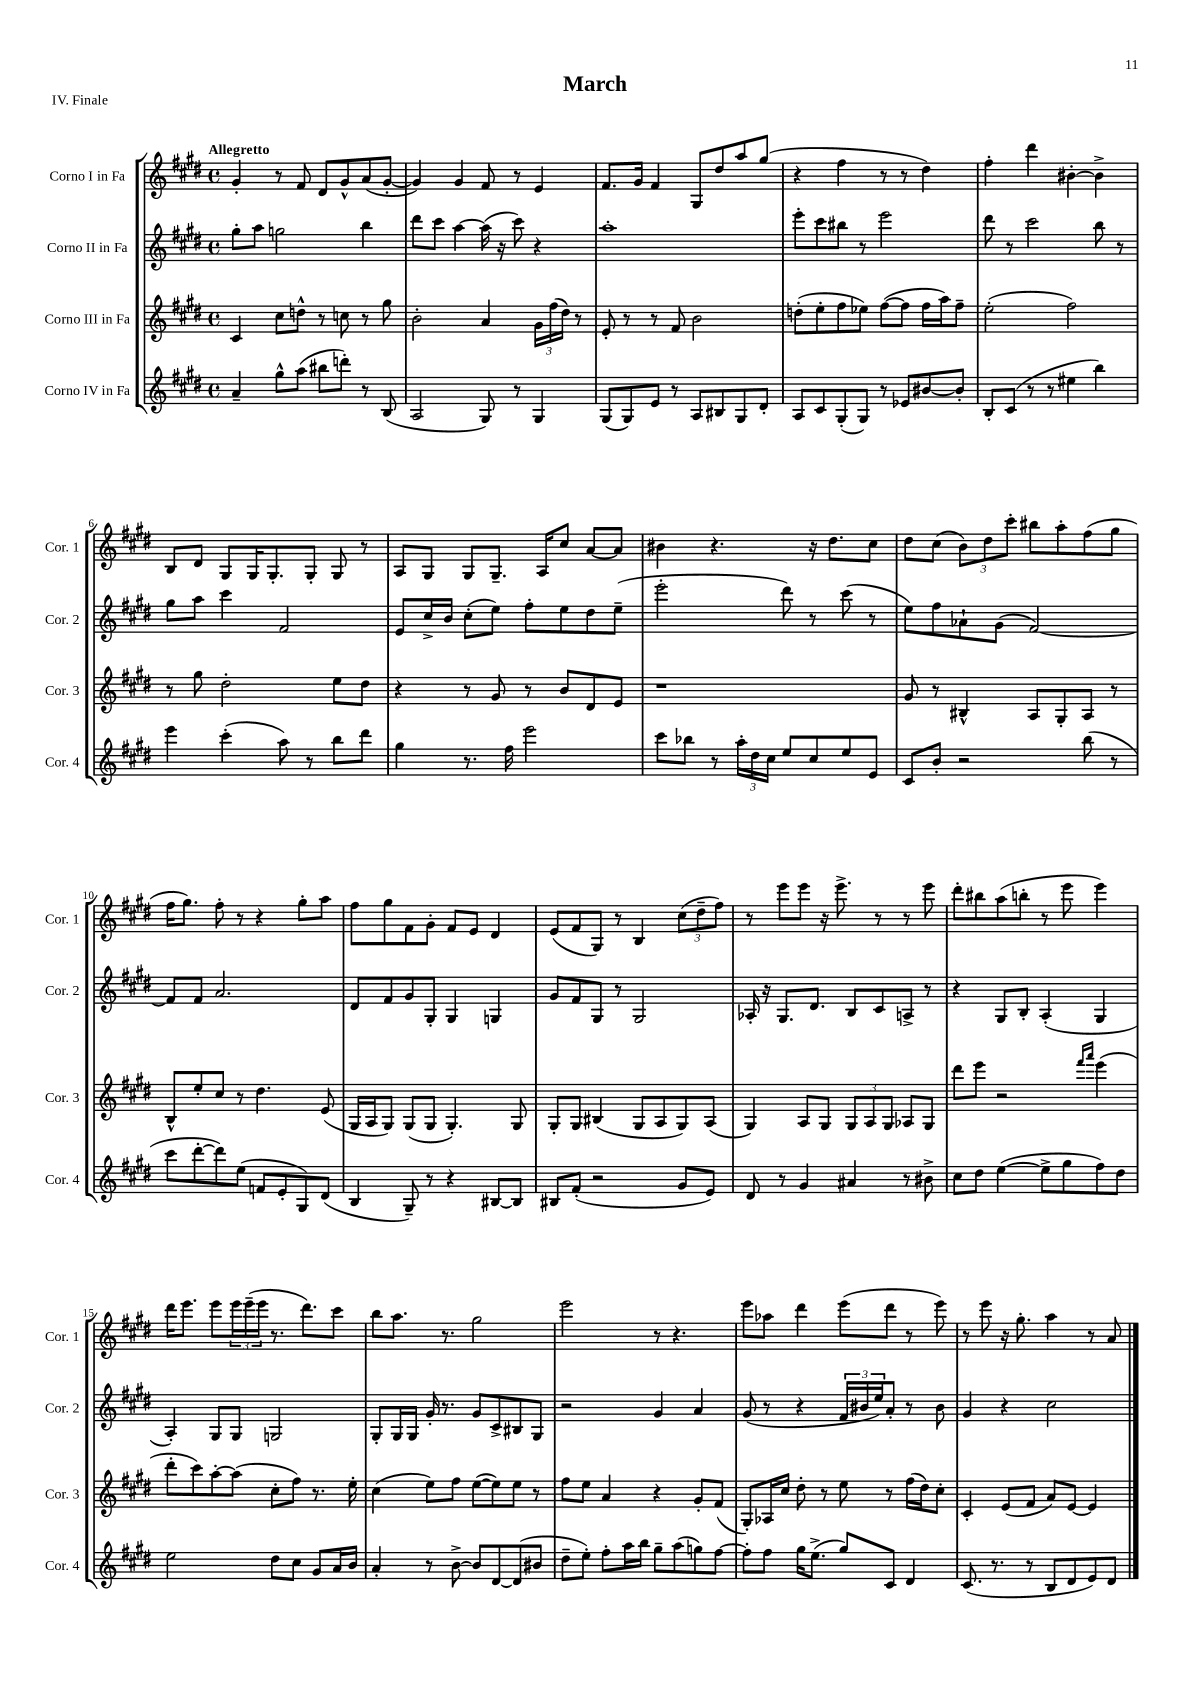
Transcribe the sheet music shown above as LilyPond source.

\header { title = "March" piece = "IV. Finale" }
<<
\new StaffGroup <<
\new Staff = "s0" \with { instrumentName = "Corno I in Fa" shortInstrumentName = "Cor. 1" } {
    \clef treble \key e \major \defaultTimeSignature \time 4/4 \tempo "Allegretto"
    gis'4-. r8 fis'8 dis'8 gis'8-^ a'8( gis'8~-. |
    gis'4) gis'4 fis'8 r8 e'4 |
    fis'8. gis'16 fis'4 gis8 dis''8 a''8 gis''8( |
    r4 fis''4 r8 r8 dis''4) |
    fis''4-. dis'''4 bis'4~-. bis'4-> |
    b8 dis'8 gis8 gis16 gis8.-. gis8-. gis8 r8 |
    a8 gis8 gis8 gis8.-- a16 cis''8 a'8~ a'8 |
    bis'4 r4. r16 dis''8. cis''8 |
    dis''8 cis''8( \tuplet 3/2 { b'8) dis''8 cis'''8-. } bis''8 a''8-. fis''8( gis''8 |
    fis''16 gis''8.) fis''8-. r8 r4 gis''8-. a''8 |
    fis''8 gis''8 fis'8 gis'8-. fis'8 e'8 dis'4 |
    e'8( fis'8 gis8) r8 b4 \tuplet 3/2 { cis''8( dis''8-- fis''8) } |
    r8 e'''8 e'''8 r16 e'''8.-> r8 r8 e'''8 |
    dis'''8-. bis''8 a''8( b''8-. r8 e'''8 e'''4) |
    dis'''16 e'''8. e'''8 \tuplet 3/2 { e'''16 e'''16--( e'''16 } r8. dis'''8.) cis'''8 |
    b''8 a''8. r8. gis''2 |
    e'''2 r8 r4. |
    e'''8 aes''8 dis'''4 e'''8( dis'''8 r8 e'''8) |
    r8 e'''8 r16 gis''8.-. a''4 r8 a'8 \bar "|." |
}
\new Staff = "s1" \with { instrumentName = "Corno II in Fa" shortInstrumentName = "Cor. 2" } {
    \clef treble \key e \major \defaultTimeSignature \time 4/4
    gis''8-. a''8 g''2 b''4 |
    dis'''8 cis'''8 a''4~ a''16( r16 cis'''8) r4 |
    a''1-. |
    e'''8-. cis'''8 bis''8 r8 e'''2 |
    dis'''8 r8 cis'''2 b''8 r8 |
    gis''8 a''8 cis'''4 fis'2 |
    e'8 cis''16-> b'16 cis''8-.( e''8) fis''8-. e''8 dis''8 e''8--( |
    e'''2-. dis'''8) r8 cis'''8( r8 |
    e''8) fis''8 aes'8-! gis'8( fis'2~) |
    fis'8 fis'8 a'2. |
    dis'8 fis'8 gis'8 gis8-. gis4 g4 |
    gis'8 fis'8 gis8 r8 gis2 |
    aes16-. r16 gis8. dis'8. b8 cis'8 a8-> r8 |
    r4 gis8 b8-. a4-.( gis4 |
    a4-.) gis8 gis8 g2 |
    gis8-. gis16 gis16 gis'16-. r8. gis'8 cis'8-> bis8 gis8 |
    r2 gis'4 a'4 |
    gis'8( r8 r4 \tuplet 3/2 { fis'16 bis'16 e''16) } a'8-. r8 bis'8 |
    gis'4 r4 cis''2 \bar "|." |
}
\new Staff = "s2" \with { instrumentName = "Corno III in Fa" shortInstrumentName = "Cor. 3" } {
    \clef treble \key e \major \defaultTimeSignature \time 4/4
    cis'4 cis''8 d''8-^ r8 c''8 r8 gis''8 |
    b'2-. a'4 \tuplet 3/2 { gis'16 fis''16( dis''16) } r8 |
    e'8-. r8 r8 fis'8 b'2 |
    d''8-.( e''8-. fis''8 ees''8) fis''8~( fis''8 fis''16 a''16) fis''8-- |
    e''2-.( fis''2) |
    r8 gis''8 dis''2-. e''8 dis''8 |
    r4 r8 gis'8 r8 b'8 dis'8 e'8 |
    r1 |
    gis'8 r8 bis4-^ a8 gis8-. a8 r8 |
    b8-^ e''8-. cis''8 r8 dis''4. e'8( |
    gis16 a16 gis8) gis8( gis8 gis4.-.) gis8 |
    gis8-. gis8 bis4( gis8 a8 gis8) a8( |
    gis4) a8 gis8 \tuplet 3/2 { gis8 a8 gis8 } aes8 gis8 |
    dis'''8 e'''8 r2 \grace { fis'''16 a'''16 } e'''4( |
    dis'''8-. cis'''8) a''8~-. a''8( cis''8-. fis''8) r8. e''16-. |
    cis''4( e''8) fis''8 e''8~( e''8) e''8 r8 |
    fis''8 e''8 a'4 r4 gis'8-. fis'8( |
    gis8-.) aes16 cis''16 dis''8-. r8 e''8 r8 fis''16( dis''16) cis''8-. |
    cis'4-. e'8( fis'8 a'8) e'8~ e'4 \bar "|." |
}
\new Staff = "s3" \with { instrumentName = "Corno IV in Fa" shortInstrumentName = "Cor. 4" } {
    \clef treble \key e \major \defaultTimeSignature \time 4/4
    a'4-- gis''8-^ a''8( bis''8 d'''8-.) r8 b8( |
    a2 gis8) r8 gis4 |
    gis8( gis8) e'8 r8 a8 bis8 gis8 dis'8-. |
    a8 cis'8 gis8-.( gis8) r8 ees'8 bis'8~ bis'8-. |
    b8-. cis'8( r8 r8 eis''4 b''4) |
    e'''4 cis'''4-.( a''8) r8 b''8 dis'''8 |
    gis''4 r8. fis''16 e'''2 |
    cis'''8 bes''8 r8 \tuplet 3/2 { a''16-. dis''16 cis''16 } e''8 cis''8 e''8 e'8 |
    cis'8 b'8-. r2 b''8( r8 |
    cis'''8 dis'''8~-. dis'''8) e''8( f'8 e'8-. gis8) dis'8( |
    b4 gis8--) r8 r4 bis8~ bis8 |
    bis8 fis'8-.( r2 gis'8 e'8) |
    dis'8 r8 gis'4 ais'4 r8 bis'8-> |
    cis''8 dis''8 e''4~( e''8-> gis''8 fis''8) dis''8 |
    e''2 dis''8 cis''8 gis'8 a'16 b'16 |
    a'4-. r8 b'8~-> b'8 dis'8~ dis'8( bis'8 |
    dis''8-- e''8-.) fis''8-. a''16 b''16 gis''8-- a''8( g''8) fis''8~ |
    fis''8-. fis''8 gis''16 e''8.->( gis''8) cis'8 dis'4 |
    cis'8.( r8. r8 b8 dis'8 e'8) dis'8 \bar "|." |
}
>>
>>
